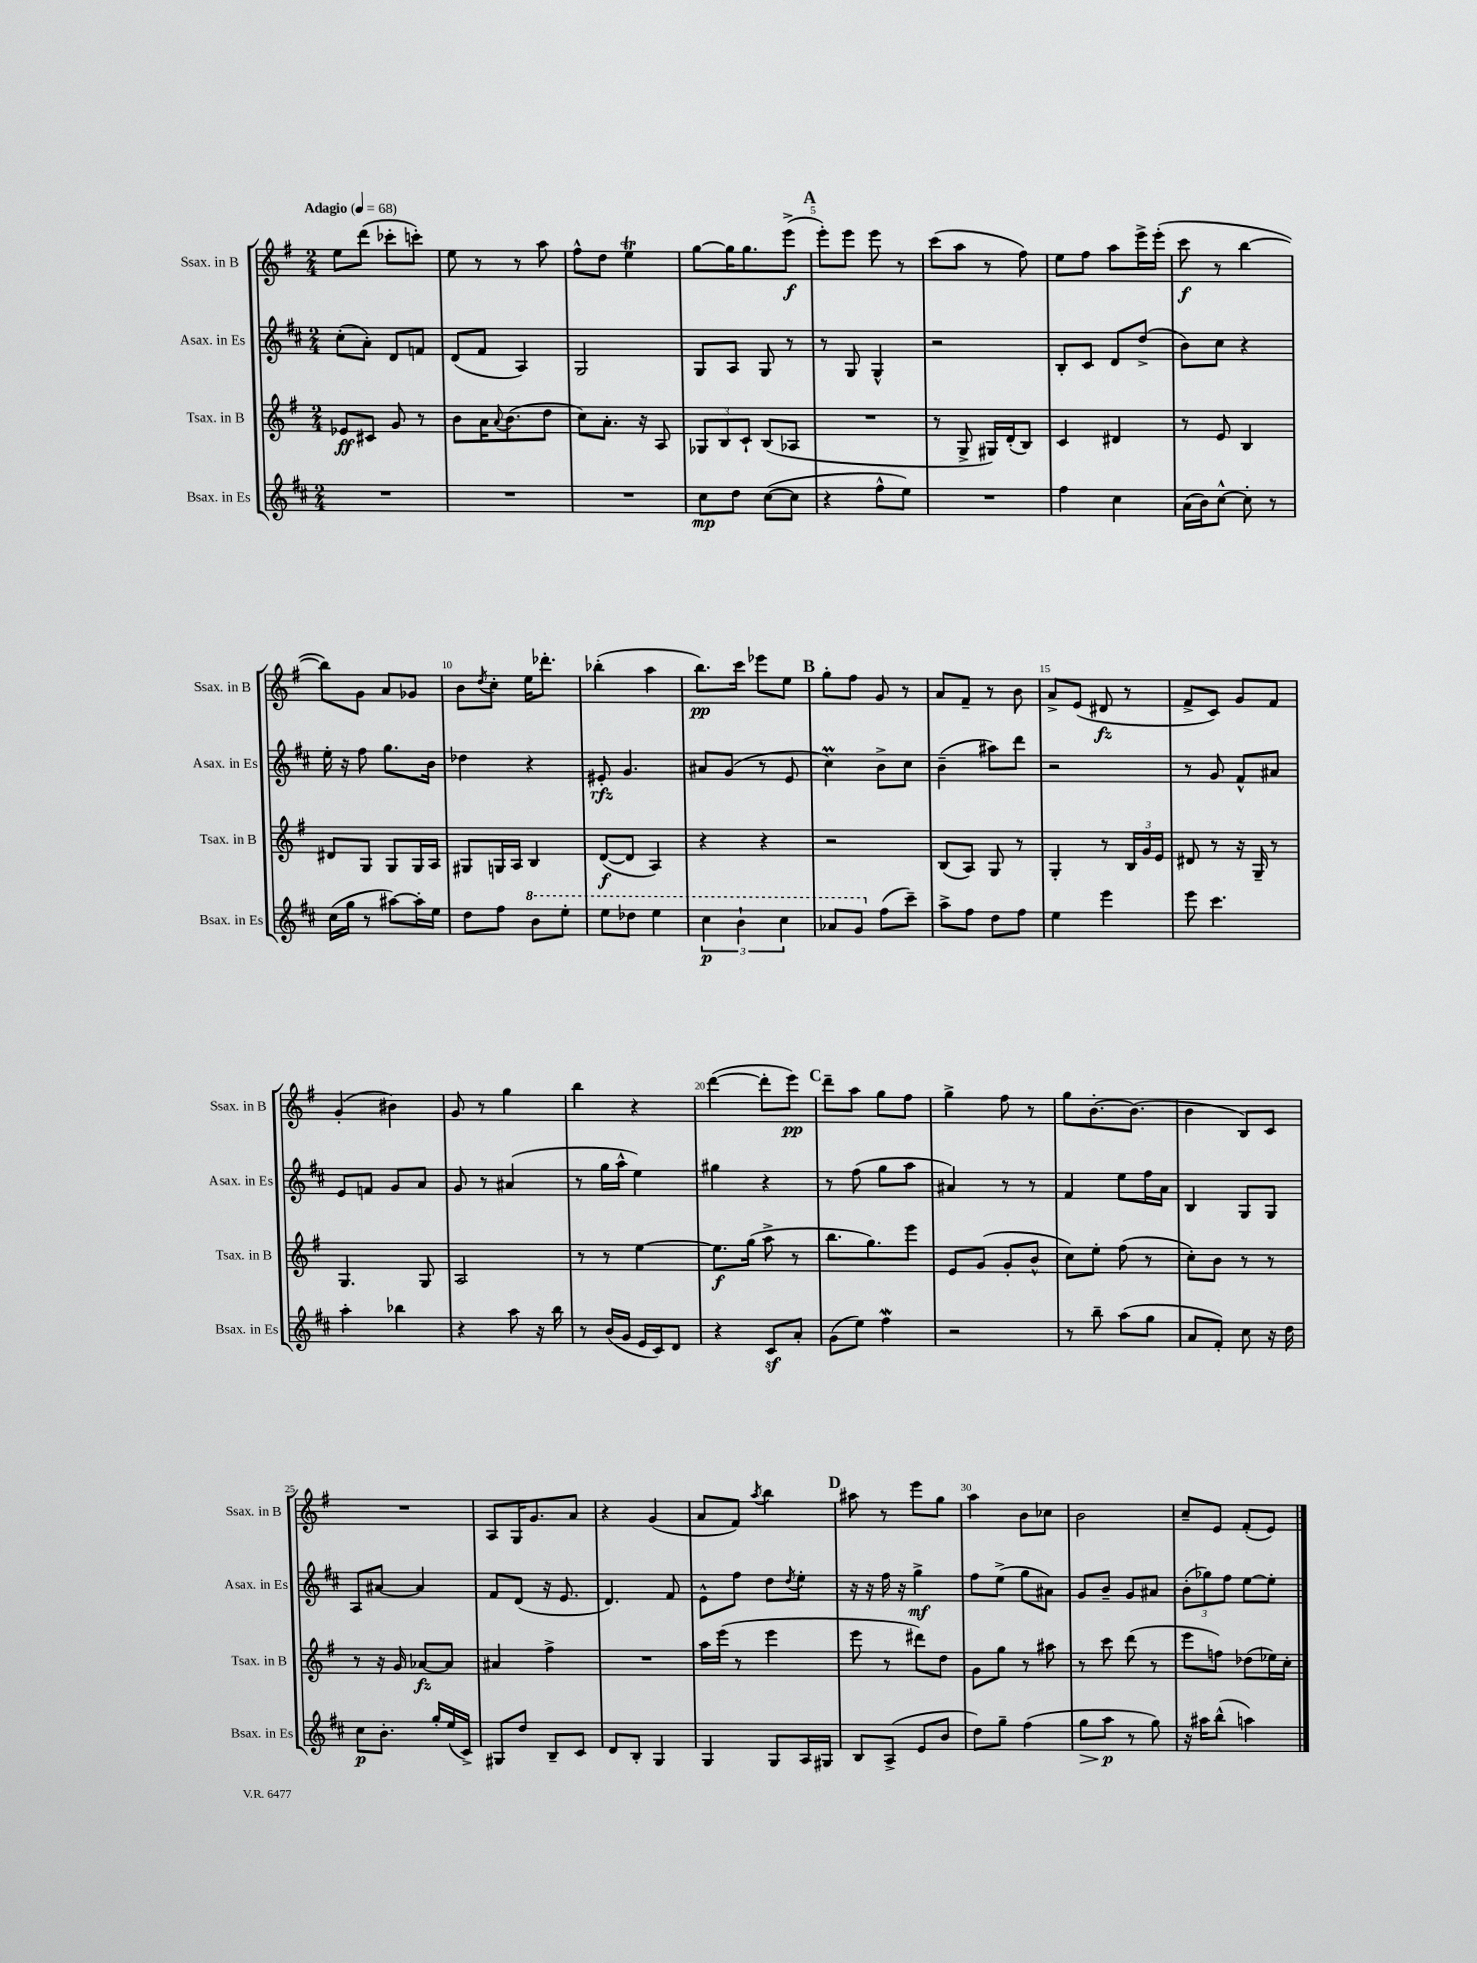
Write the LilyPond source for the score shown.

<<
\new StaffGroup <<
\new Staff = "s0" \with { instrumentName = "Ssax. in B" shortInstrumentName = "Ssax. in B" } {
    \clef treble \key g \major \numericTimeSignature \time 2/4 \tempo "Adagio" 4 = 68
    e''8 d'''8( ces'''8-. c'''8-.) |
    e''8 r8 r8 a''8 |
    fis''8-^ d''8 e''4\trill |
    g''8~ g''16 g''8. e'''8->\f( |
    \mark \markup { \bold "A" } e'''8-.) e'''8 e'''8 r8 |
    c'''8( a''8 r8 fis''8) |
    e''8 fis''8 a''8 e'''16-> e'''16-.( |
    c'''8\f r8 b''4~ |
    b''8) g'8 a'8 ges'8 |
    b'8 \acciaccatura { d''8 } c''8-. e''16 des'''8.-. |
    bes''4-.( a''4 |
    b''8.\pp) c'''16 ees'''8 e''8 |
    \mark \markup { \bold "B" } g''8-. fis''8 g'8 r8 |
    a'8 fis'8-- r8 b'8 |
    a'8-> e'8( dis'8\fz r8 |
    fis'8-> c'8) g'8 fis'8 |
    g'4-.( bis'4) |
    g'8 r8 g''4 |
    b''4 r4 |
    d'''4~( d'''8-. e'''8\pp) |
    \mark \markup { \bold "C" } d'''8-- a''8 g''8 fis''8 |
    g''4-> fis''8 r8 |
    g''8 b'8.~-. b'8.( |
    b'4 b8) c'8 |
    R2 |
    a8 g16 g'8. a'8 |
    r4 g'4( |
    a'8 fis'8) \acciaccatura { a''8 } b''4 |
    \mark \markup { \bold "D" } ais''8 r8 e'''8 g''8 |
    a''4 b'8 ces''8 |
    b'2 |
    c''8-- e'8 fis'8-.( e'8) \bar "|." |
}
\new Staff = "s1" \with { instrumentName = "Asax. in Es" shortInstrumentName = "Asax. in Es" } {
    \clef treble \key d \major \numericTimeSignature \time 2/4
    cis''8-.( a'8-.) d'8 f'8 |
    d'8( fis'8 a4) |
    g2 |
    g8 a8 g8 r8 |
    \mark \markup { \bold "A" } r8 g8 g4-^ |
    r2 |
    b8-. cis'8 d'8 d''8->( |
    b'8) cis''8 r4 |
    e''16-. r16 fis''8 g''8. b'16 |
    des''4 r4 |
    eis'8-.\rfz g'4. |
    ais'8 g'8( r8 e'8 |
    \mark \markup { \bold "B" } cis''4\prall) b'8-> cis''8 |
    b'4--( ais''8) d'''8 |
    r2 |
    r8 g'8 fis'8-^ ais'8 |
    e'8 f'8 g'8 a'8 |
    g'8 r8 ais'4( |
    r8 g''16 a''16-^ e''4) |
    gis''4 r4 |
    \mark \markup { \bold "C" } r8 fis''8( g''8 a''8 |
    ais'4) r8 r8 |
    fis'4 e''8 fis''16 a'16 |
    b4 g8 g8 |
    a8 ais'8~ ais'4 |
    fis'8 d'8( r16 e'8. |
    d'4.) fis'8 |
    e'8-^ fis''8 d''8 \acciaccatura { d''8 } e''8-. |
    \mark \markup { \bold "D" } r16 r16 fis''16 r16 g''4->\mf |
    fis''8 e''8->( g''8 ais'8) |
    g'8 b'8-- g'8 ais'8 |
    \tuplet 3/2 { b'8-.( ges''8) fis''8 } e''8~ e''8-. \bar "|." |
}
\new Staff = "s2" \with { instrumentName = "Tsax. in B" shortInstrumentName = "Tsax. in B" } {
    \clef treble \key g \major \numericTimeSignature \time 2/4
    ees'8\ff cis'8 g'8 r8 |
    b'8 a'16 \appoggiatura { a'8 } b'8.( d''8 |
    c''8) a'8.-. r16 a8 |
    \tuplet 3/2 { ges8 b8 c'8-! } b8( aes8 |
    \mark \markup { \bold "A" } R2 |
    r8 g8-> gis16) d'16-.( b8) |
    c'4 dis'4 |
    r8 e'8 b4 |
    dis'8 g8 g8 g16 a16 |
    gis8 g16 a16 b4 |
    d'8~\f( d'8 a4) |
    r4 r4 |
    \mark \markup { \bold "B" } r2 |
    b8( a8) g8 r8 |
    g4-. r8 \tuplet 3/2 { b16 g'16 e'16 } |
    dis'8 r8 r16 g16-- r8 |
    g4. g8 |
    a2 |
    r8 r8 e''4~ |
    e''8.\f g''16( a''8-> r8 |
    \mark \markup { \bold "C" } b''8. g''8.) e'''8 |
    e'8 g'8( g'8-. b'8-^ |
    c''8) e''8-. fis''8( r8 |
    c''8-.) b'8 r8 r8 |
    r8 r16 g'16 aes'8~\fz aes'8 |
    ais'4 fis''4-> |
    R2 |
    a''16 e'''16( r8 e'''4 |
    \mark \markup { \bold "D" } e'''8 r8 dis'''8) d''8 |
    g'8 g''8 r8 ais''8 |
    r8 c'''8 d'''8( r8 |
    e'''8 f''8) des''8( ees''16) c''16-. \bar "|." |
}
\new Staff = "s3" \with { instrumentName = "Bsax. in Es" shortInstrumentName = "Bsax. in Es" } {
    \clef treble \key d \major \numericTimeSignature \time 2/4
    R2 |
    R2 |
    R2 |
    cis''8\mp d''8 cis''8~( cis''8 |
    \mark \markup { \bold "A" } r4 fis''8-^ e''8) |
    R2 |
    fis''4 cis''4 |
    a'16( b'16) cis''8~-^ cis''8-. r8 |
    cis''16( g''16 r8 ais''8~) ais''16-. e''16 |
    d''8 fis''8 \ottava #1 b''8 e'''8-. |
    e'''8 des'''8 e'''4 |
    \tuplet 3/2 { cis'''4\p b''4-! cis'''4 } |
    \mark \markup { \bold "B" } aes''8 g''8 \ottava #0 fis''8( cis'''8--) |
    a''8-> fis''8 d''8 fis''8 |
    e''4 e'''4 |
    e'''8 cis'''4. |
    a''4-. bes''4 |
    r4 a''8 r16 b''16 |
    r8 b'16( g'16 e'16 cis'16) d'8 |
    r4 cis'8\sf a'8-. |
    \mark \markup { \bold "C" } g'8( e''8) fis''4\mordent |
    r2 |
    r8 b''8-- a''8( g''8 |
    a'8 fis'8-.) cis''8 r16 d''16 |
    cis''8\p b'8.-. g''16-. e''16( cis'16->) |
    gis8 d''8 b8-- cis'8 |
    d'8 b8-. g4 |
    g4 g8 a16 gis16 |
    \mark \markup { \bold "D" } b8 a8->( e'8 b'8 |
    d''8) g''8-- fis''4( |
    g''8\> a''8\p\! r8 g''8) |
    r16 ais''16 b''8-^( a''4) \bar "|." |
}
>>
>>
\layout { \context { \Score \override BarNumber.break-visibility = ##(#f #t #t) barNumberVisibility = #(every-nth-bar-number-visible 5) } }
